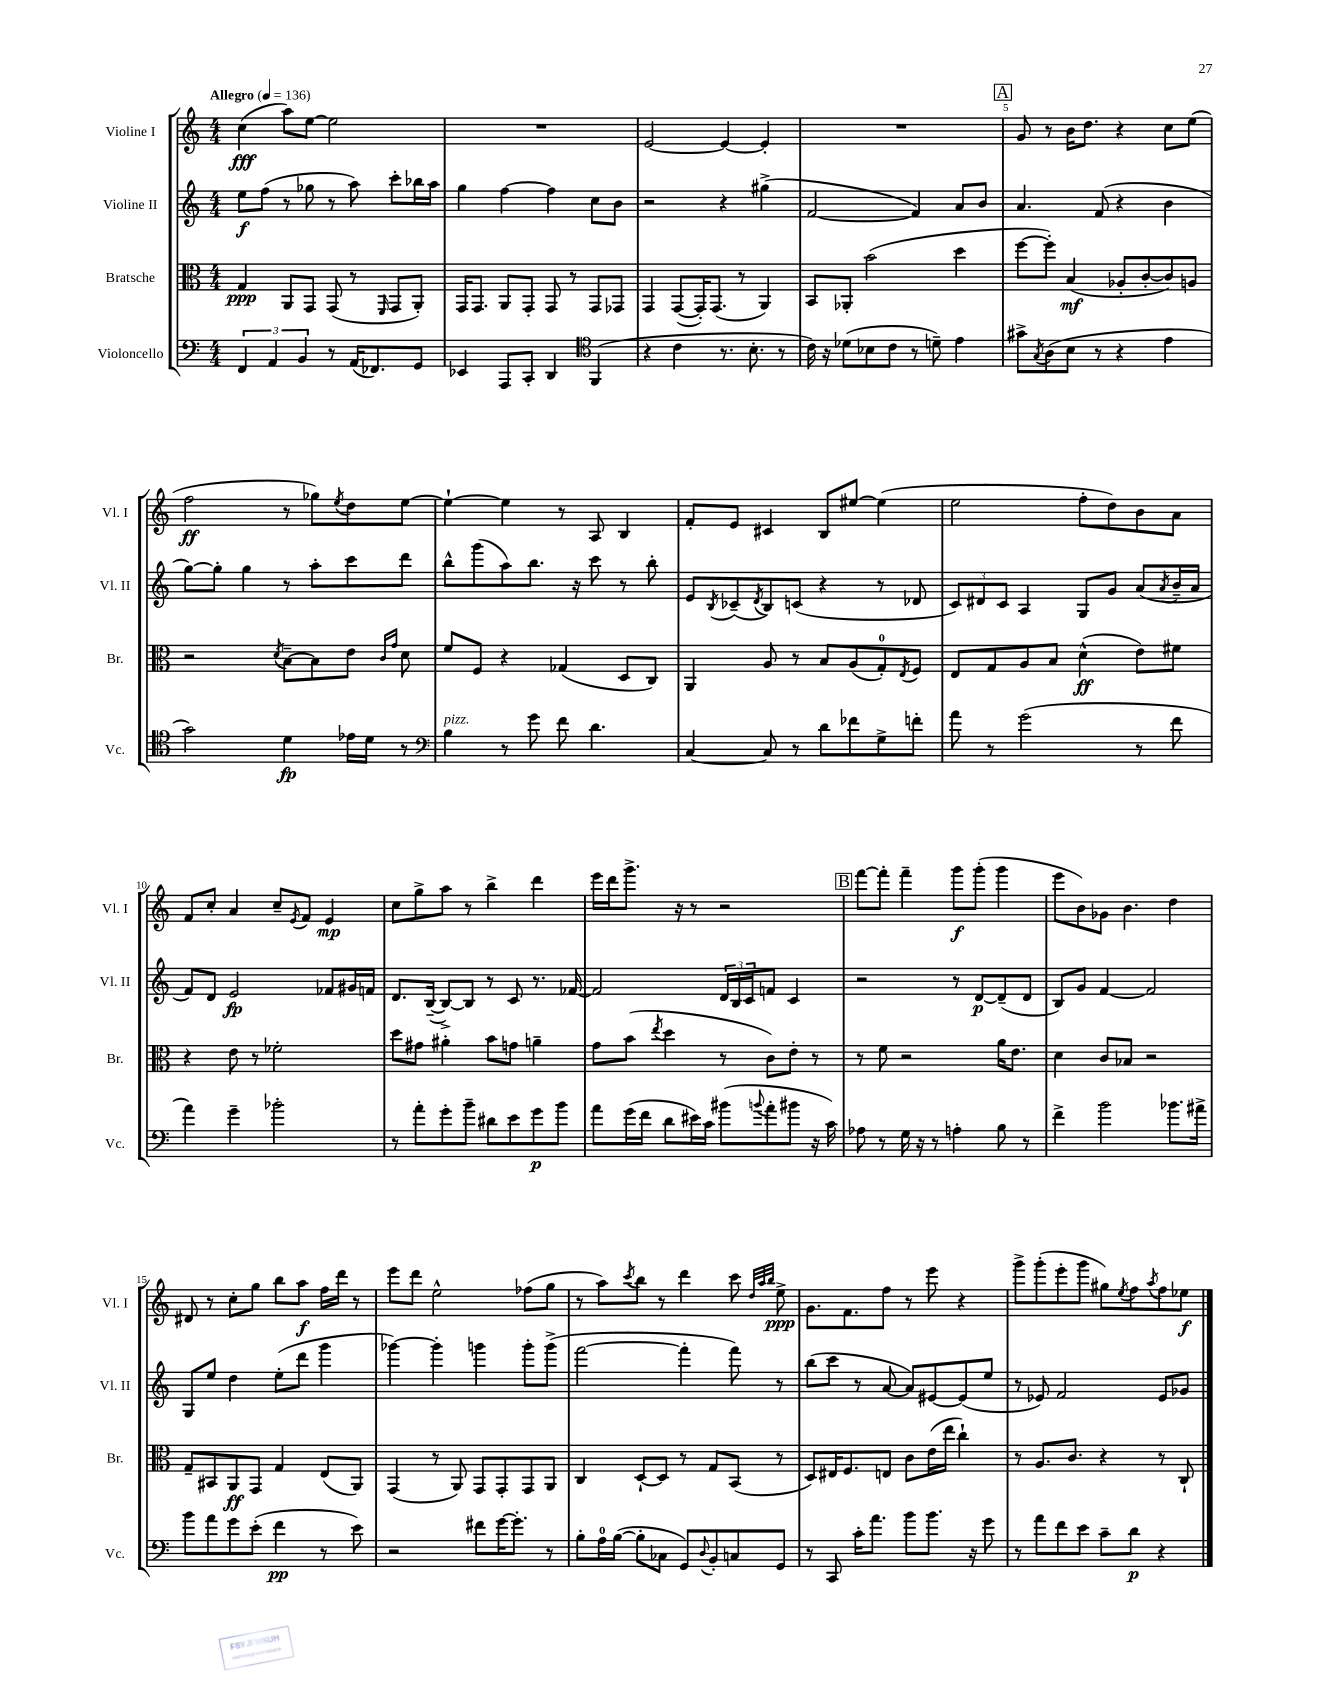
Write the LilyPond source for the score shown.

<<
\new StaffGroup <<
\new Staff = "s0" \with { instrumentName = "Violine I" shortInstrumentName = "Vl. I" } {
    \clef treble \key c \major \numericTimeSignature \time 4/4 \tempo "Allegro" 4 = 136
    c''4\fff( a''8) e''8~ e''2 |
    R1 |
    e'2~ e'4~ e'4-. |
    R1 |
    \mark \markup { \box "A" } g'8 r8 b'16 d''8. r4 c''8 e''8( |
    f''2\ff r8 ges''8) \acciaccatura { e''8 } d''8 e''8~ |
    e''4~-! e''4 r8 a8 b4 |
    f'8-. e'8 cis'4 b8 eis''8~ eis''4( |
    e''2 f''8-. d''8) b'8 a'8 |
    f'8 c''8-. a'4 c''8-- \acciaccatura { e'8 } f'8 e'4\mp |
    c''8 g''8-> a''8 r8 b''4-> d'''4 |
    e'''16 d'''16 g'''8.-> r16 r8 r2 |
    \mark \markup { \box "B" } f'''8~ f'''8-. f'''4-- g'''8\f g'''8-.( g'''4 |
    e'''8 b'8) ges'8 b'4. d''4 |
    dis'8 r8 c''8-. g''8 b''8 a''8\f f''16 d'''16 r8 |
    e'''8 d'''8 e''2-^ fes''8( g''8 |
    r8 a''8) \acciaccatura { c'''8 } b''8 r8 d'''4 c'''8 \grace { d''32 a''32 b''32 } e''8->\ppp |
    g'8. f'8. f''8 r8 e'''8 r4 |
    g'''8-> g'''8-.( e'''8-. g'''8 gis''8) \acciaccatura { e''8 } f''8 \acciaccatura { a''8 } f''8 ees''8\f \bar "|." |
}
\new Staff = "s1" \with { instrumentName = "Violine II" shortInstrumentName = "Vl. II" } {
    \clef treble \key c \major \numericTimeSignature \time 4/4
    e''8\f f''8( r8 ges''8 r8 a''8) c'''8-. bes''16 a''16 |
    g''4 f''4~ f''4 c''8 b'8 |
    r2 r4 gis''4->( |
    f'2~ f'4) a'8 b'8 |
    \mark \markup { \box "A" } a'4. f'8( r4 b'4 |
    g''8~) g''8-. g''4 r8 a''8-. c'''8 d'''8 |
    b''8-^ g'''8( a''8) b''8. r16 c'''8 r8 b''8-. |
    e'8 \acciaccatura { b8 } ces'8--( \acciaccatura { d'8 } b8) c'8( r4 r8 des'8 |
    \tuplet 3/2 { c'8) dis'8 c'8 } a4 g8 g'8 a'8( \acciaccatura { a'8 } b'16-- a'16 |
    f'8) d'8 e'2\fp fes'8 gis'16 f'16 |
    d'8. b16~--( b8~->) b8 r8 c'8 r8. fes'16~ |
    fes'2 \tuplet 3/2 { d'16 b16 c'16 } f'8 c'4 |
    \mark \markup { \box "B" } r2 r8 d'8~\p d'8--( d'8 |
    b8) g'8 f'4~ f'2 |
    g8 e''8 d''4 e''8-.( d'''8 g'''4 |
    ges'''4~) ges'''4-. g'''4 g'''8-. g'''8->( |
    f'''2~ f'''4-. f'''8) r8 |
    b''8( c'''8 r8 a'8~ a'8) eis'8~ eis'8( e''8 |
    r8 ees'8) f'2 ees'8 ges'8 \bar "|." |
}
\new Staff = "s2" \with { instrumentName = "Bratsche" shortInstrumentName = "Br." } {
    \clef alto \key c \major \numericTimeSignature \time 4/4
    g4\ppp a,8 g,8 g,8( r8 \grace { f,16 } g,8 a,8-.) |
    g,16 g,8. a,8 g,8-. g,8 r8 g,8 ges,8 |
    g,4 g,8~( g,16-.) g,8.( r8 a,4) |
    b,8 aes,8-. b'2( d''4 |
    \mark \markup { \box "A" } f''8~ f''8-.) b4\mf( aes8-. c'8~-. c'8) a8 |
    r2 \acciaccatura { d'8 } b8~-- b8 e'8 \grace { c'16 g'16 } d'8 |
    f'8 f8 r4 ges4( d8 c8) |
    a,4 a8 r8 b8 a8( g8-0-.) \acciaccatura { e8 } f8 |
    e8 g8 a8 b8 d'4-^\ff( e'8) fis'8 |
    r4 e'8 r8 fes'2-. |
    d''8 gis'8 ais'4-. b'8 g'8 a'4-- |
    g'8 b'8( \acciaccatura { e''8 } d''4 r8 c'8) e'8-. r8 |
    \mark \markup { \box "B" } r8 f'8 r2 a'16 e'8. |
    d'4 c'8 bes8 r2 |
    g8-- bis,8 a,8\ff g,8 g4 e8( a,8) |
    g,4( r8 a,8) g,8 g,8-. g,8 a,8 |
    c4 d8~-! d8 r8 g8 b,8( r8 |
    d8) eis16 f8. e8 c'8 e'16( e''16 c''4-!) |
    r8 a8. c'8. r4 r8 c8-! \bar "|." |
}
\new Staff = "s3" \with { instrumentName = "Violoncello" shortInstrumentName = "Vc." } {
    \clef bass \key c \major \numericTimeSignature \time 4/4
    \tuplet 3/2 { f,4 a,4 b,4 } r8 a,16( fes,8.) g,8 |
    ees,4 a,,8 c,8-. d,4 \clef tenor f,4( |
    r4 c'4 r8. b8.-. r8 |
    c'16) r16 des'8( bes8 c'8 r8 d'8--) e'4 |
    \mark \markup { \box "A" } gis'8-> \acciaccatura { g8 } a8( b8 r8 r4 e'4 |
    g'2) d'4\fp ees'16 d'16 r8 |
    \clef bass b4^\markup { \italic "pizz." } r8 g'8 f'8 d'4. |
    c4~ c8 r8 d'8 fes'8 g8-> f'8-. |
    a'8 r8 g'2( r8 f'8 |
    a'4) g'4-- bes'2-. |
    r8 a'8-. g'8-. b'8-- dis'8 e'8 g'8\p b'8 |
    a'8 g'16( f'16 d'8 eis'16) c'16 bis'8( \appoggiatura { b'8 } a'8-. bis'8 r16 c'16) |
    \mark \markup { \box "B" } aes8 r8 g16 r16 r8 a4-. b8 r8 |
    f'4-> b'2 bes'8. ais'16-> |
    b'8 a'8 g'8 e'8-.( f'4\pp r8 e'8) |
    r2 fis'8 g'16~ g'8.-. r8 |
    b8-. a16-0 b16~( b8-. ces8 g,8) \appoggiatura { d8 } b,8-. c8 g,8 |
    r8 c,8 c'16-. a'8. b'8 b'8. r16 g'8 |
    r8 a'8 f'8 e'8 c'8-- d'8\p r4 \bar "|." |
}
>>
>>
\layout { \context { \Score \override BarNumber.break-visibility = ##(#f #t #t) barNumberVisibility = #(every-nth-bar-number-visible 5) } }
